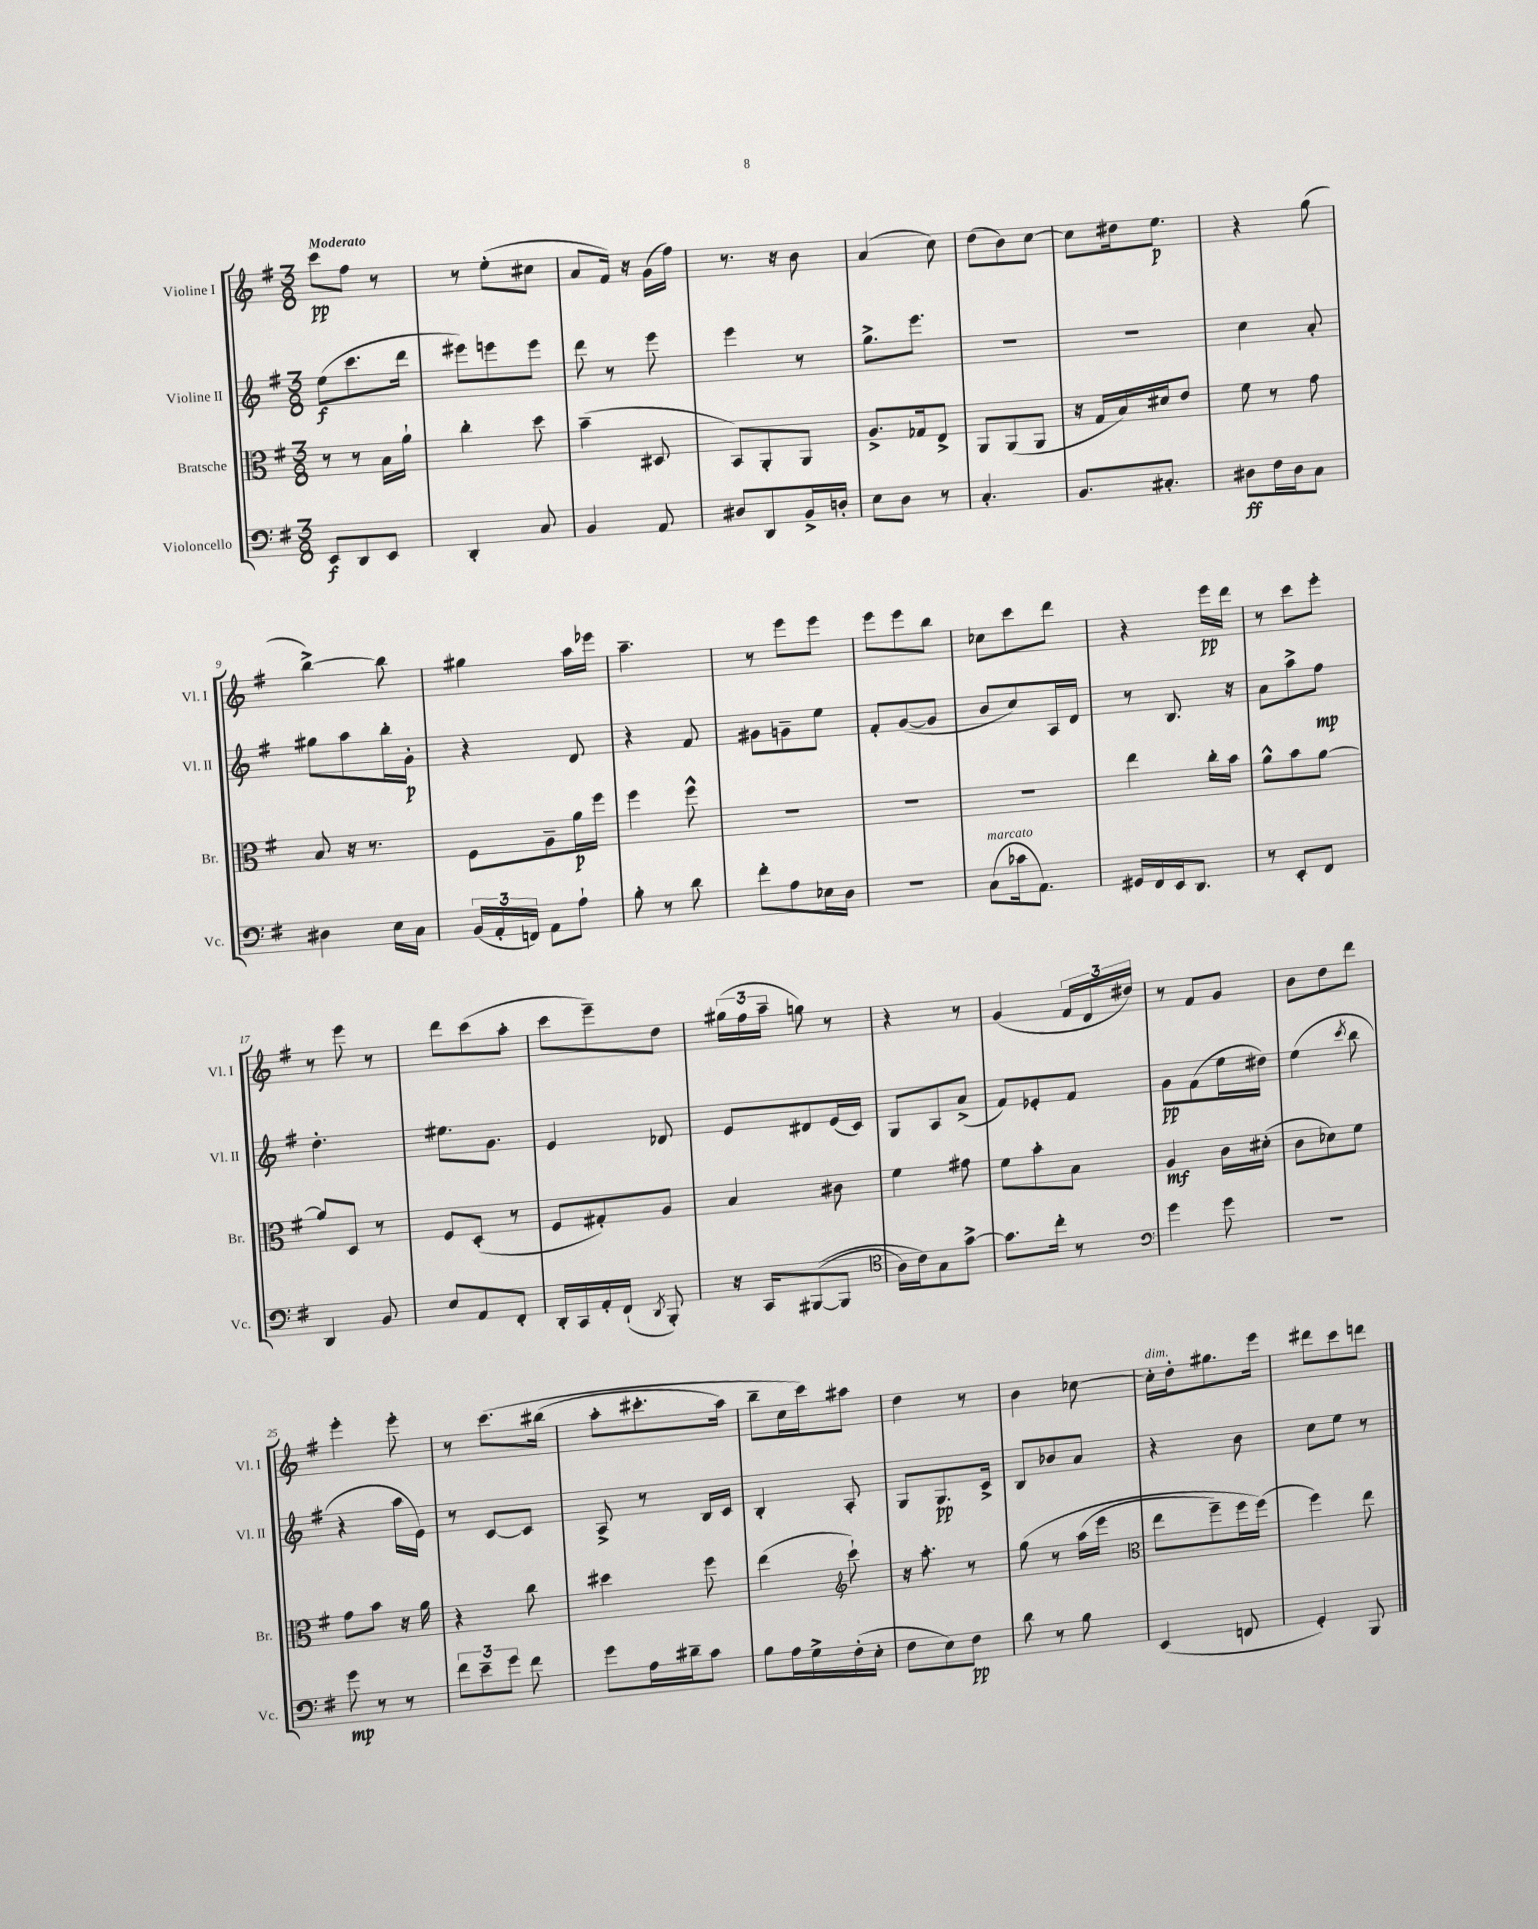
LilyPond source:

<<
\new StaffGroup <<
\new Staff = "s0" \with { instrumentName = "Violine I" shortInstrumentName = "Vl. I" } {
    \clef treble \key g \major \numericTimeSignature \time 3/8 \tempo "Moderato"
    \autoBeamOff c'''8[\pp fis''8] r8 |
    r8 e''8[-.( cis''8] |
    a'8[ fis'16]) r16 g'16[( fis''16]) |
    r8. r16 b'8 |
    a'4( c''8) |
    d''8[( b'8) c''8]~ |
    c''8[ dis''16 e''8.]\p |
    r4 g''8( |
    b''4~->) b''8 |
    gis''4 a''16[ ees'''16] |
    a''4.-- |
    r8 e'''8[ e'''8] |
    e'''8[ e'''8 b''8] |
    ces''8[ c'''8 d'''8] |
    r4 e'''16[\pp d'''16] |
    r8 c'''8[ e'''8]-. |
    r8 e'''8 r8 |
    d'''8[ c'''8( a''8]-. |
    c'''8[ e'''8--) d''8] |
    \tuplet 3/2 { gis''16[( fis''16 a''16]-- } g''8) r8 |
    r4 r8 |
    g'4( \tuplet 3/2 { fis'16[ d'16 dis''16]) } |
    r8 fis'8[ g'8] |
    b'8[ d''8 d'''8] |
    e'''4-. e'''8-. |
    r8 c'''8.[\( bis''16]( |
    a''8[-. cis'''8.-. a''16]) |
    b''8[-- c''16 c'''16\) ais''8] |
    d''4 r8 |
    b'4 ces''8~ |
    ces''16[-.^\markup { \italic "dim." } d''16-. gis''8. e'''16] |
    dis'''8[ c'''8 d'''8] \bar "|." |
}
\new Staff = "s1" \with { instrumentName = "Violine II" shortInstrumentName = "Vl. II" } {
    \clef treble \key g \major \numericTimeSignature \time 3/8
    \autoBeamOff e''8[\f( c'''8. d'''16] |
    eis'''8[) e'''8 e'''8] |
    d'''8 r8 e'''8 |
    e'''4 r8 |
    g''8.[-> e'''8.] |
    R4. |
    R4. |
    c''4 a'8-. |
    gis''8[ a''8 b''16-. g'16]-.\p |
    r4 d'8 |
    r4 fis'8 |
    gis'8[ g'8-- e''8] |
    fis'8[-. g'8~( g'8] |
    b'8[ c''8) a16 d'16] |
    r8 b8. r16 |
    a'8[ a''8-> fis''8]\mp |
    d''4.-. |
    eis''8.[ g'8.] |
    e'4 des'8 |
    e'8[ dis'8 e'16( c'16]) |
    g8[ a8 a'8]->( |
    fis'8[) ees'8-. fis'8] |
    g'8[\pp fis'8( e''16 dis''16]) |
    e''4( \acciaccatura { c'''8 } b''8 |
    r4 a''16[ e'16]) |
    r8 c'8[~ c'8] |
    a8-> r8 b16[ c'16] |
    b4-. a8-. |
    g8[ g8.\pp c'16]-> |
    b8[ bes'8 a'8] |
    r4 b'8 |
    c''8[ e''8] r8 \bar "|." |
}
\new Staff = "s2" \with { instrumentName = "Bratsche" shortInstrumentName = "Br." } {
    \clef alto \key g \major \numericTimeSignature \time 3/8
    \autoBeamOff r8 r8 b16[ a'16]-! |
    c''4-. d''8 |
    b'4--( dis8 |
    b,8[) a,8-. a,8] |
    a8.[-> ges16 e8]-> |
    a,8[ a,8( a,8] |
    r16 g16[ b16) dis'16 e'8] |
    fis'8 r8 g'8 |
    b8 r16 r8. |
    fis8[ a8-- a'16\p fis''16] |
    fis''4 fis''8-^ |
    R4. |
    R4. |
    R4. |
    e''4 c''16[-. b'16] |
    a'8[-^ b'8 a'8]~ |
    a'8[ d8] r8 |
    fis8[ d8]-.( r8 |
    fis8[ gis8-.) a8] |
    b4 cis'8 |
    fis'4 gis'8 |
    fis'8[ b'8-. b8] |
    a4\mf c'16[ dis'16]-.( |
    c'8[ des'8) fis'8] |
    g'8[ b'8] r16 a'16 |
    r4 c''8 |
    dis''4 fis''8 |
    e''4( \clef treble c'''8-!) |
    r16 a''8.-. r8 |
    g''8\( r8 a''16[( e'''16] |
    \clef alto e''8[ fis''8--) fis''16 fis''16](\) |
    fis''4) e''8 \bar "|." |
}
\new Staff = "s3" \with { instrumentName = "Violoncello" shortInstrumentName = "Vc." } {
    \clef bass \key g \major \numericTimeSignature \time 3/8
    \autoBeamOff e,8[\f d,8 e,8] |
    d,4-. c8 |
    b,4 a,8 |
    dis8[ d,8 b,16-> d16]-. |
    e8[ d8] r8 |
    c4.-. |
    b,8.[ cis8.]-. |
    dis8[\ff fis16 dis16 c8] |
    dis4 e16[ c16] |
    \tuplet 3/2 { b,16[( a,16-. f,16]) } a,8[ a8]-! |
    b8-. r8 d'8 |
    fis'8[-. a8 ees16 d16] |
    R4. |
    c8[^\markup { \italic "marcato" }( ces'16 a,8.]) |
    gis,16[ fis,16 e,16 d,8.] |
    r8 e,8[-. fis,8] |
    d,4 b,8 |
    e8[ a,8 fis,8]-. |
    d,16[-. c,16 a,16-. fis,16]-!( \acciaccatura { d,8 } b,,8-.) |
    r16 c,16[ bis,,8~(\( bis,,8] |
    \clef tenor a16[) c'16\) g8 g'8]~-> |
    g'8.[ c''16]-. r8 |
    \clef bass g'4 g'8 |
    R4. |
    g'8\mp r8 r8 |
    \tuplet 3/2 { fis'8[ e'8-- g'8] } fis'8 |
    g'8[ a16 dis'16-- c'8] |
    b8[ a16 g16-> fis16-.( e16]-. |
    fis8[ e8) fis8]\pp |
    d'8 r8 b8 |
    e,4( f,8 |
    g,4-.) b,,8 \bar "|." |
}
>>
>>
